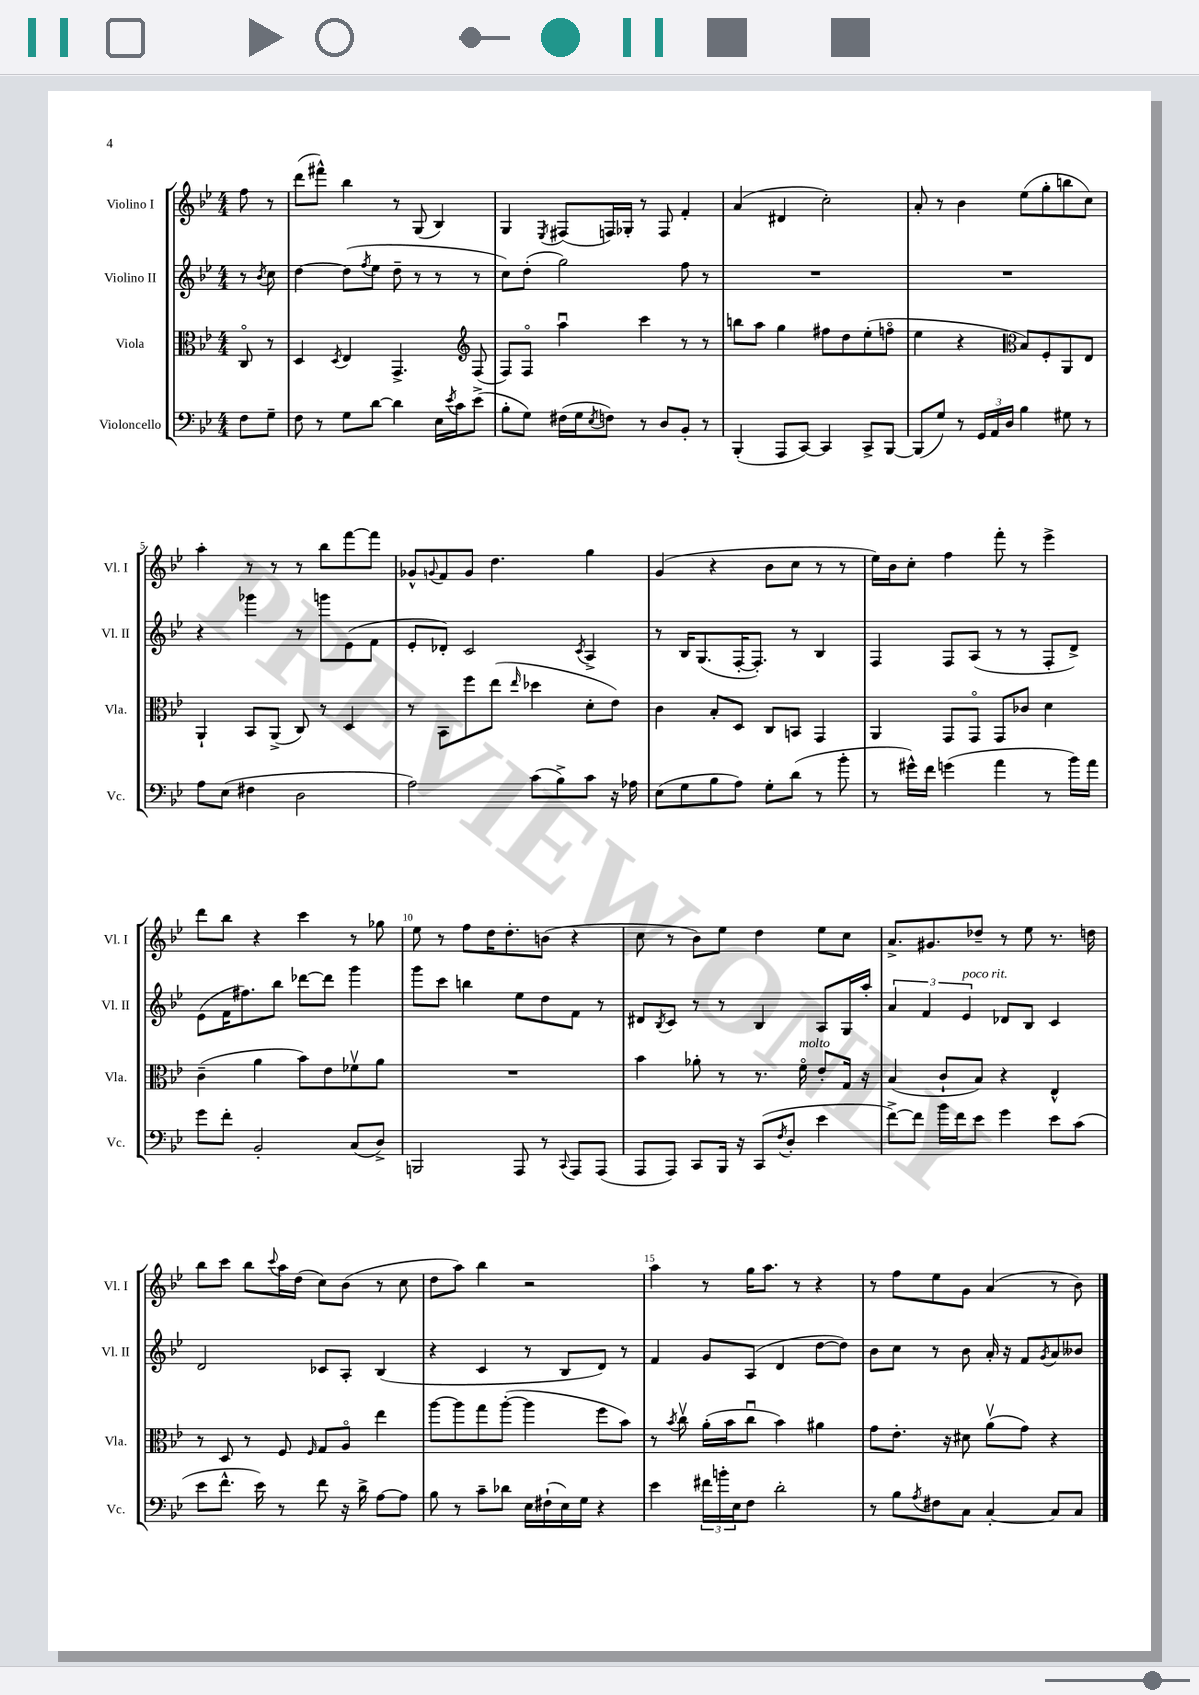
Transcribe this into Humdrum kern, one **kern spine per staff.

**kern	**kern	**kern	**kern
*staff4	*staff3	*staff2	*staff1
*clefF4	*clefC3	*clefG2	*clefG2
*k[b-e-]	*k[b-e-]	*k[b-e-]	*k[b-e-]
*M4/4	*M4/4	*M4/4	*M4/4
8F\L	8Co/	8r	8ff\
.	.	8qb-/	.
8G~\J	8r	8cc\	8r
=	=	=	=
8F\	4D/	[4dd\	(8ddd\L
8r	.	.	8fff#^^\J)
.	8qD/	.	.
8G\L	4E-/	(8dd\]L	4bb-\
.	.	8qff/	.
[8d\J	.	8ee-\J	.
4d\]	4.GG^/	8dd~\	8r
.	.	8r	(8G/
16E-\LL	.	8r	4B-/)
8qe-/	.	.	.
16c\J	.	.	.
*	*clefG2	*	*
(8e-^\J	(8F/	8r	.
=	=	=	=
8B-'\L	8F/L)	8cc\L)	4G/
8G\J)	8Fo/J	(8dd'\J	.
.	.	.	8qE-/
(16F#\LL	4aau\	2gg\)	(8F#/L
16G\J	.	.	.
8qE-/	.	.	.
8F\J)	.	.	16F/L)
.	.	.	16G-'/JJ
8r	4ccc\	.	8r
8D/L	.	.	8F/
8BB-'/J	8r	8ff\	4f'/
8r	8r	8r	.
=	=	=	=
(4BBB-'/	8bb\L	1r	(4a/
.	8aa\J	.	.
8AAA/L	4gg\	.	4d#/
[8CC/J)	.	.	.
4CC/]	8ff#\L	.	2cc'\)
.	8dd\	.	.
8CC^/L	(8ee-'\	.	.
[8BBB-/J	8ffo\J	.	.
=	=	=	=
(8BBB-/]L	4ee-\	1r	8a'/
8G/J)	.	.	8r
8r	4r	.	4b-\
24GG/LL	.	.	.
24AA/	.	.	.
24D/JJ	.	.	.
*	*clefC3	*	*
4B-\	8B-/L)	.	(8ee-\L
.	8F'/	.	8gg'\
8G#\	8AA/	.	8bb\
8r	8E-/J	.	8cc\J)
=	=	=	=
8A\L	4AA`/	4r	4aa'\
(8E-\J	.	.	.
4F#\	8BB-/L	4ggg-\	8r
.	(8AA^/J	.	8r
2D\	8C/)	8r	8r
.	8r	8ggg\L	8bb-\L
.	4D/	(8e-\	[8fff\
.	.	8f\J	8fff\]J
=	=	=	=
2A\)	8r	8e-'/L	8g-^^/L
.	.	.	8qqg/
.	8BB-\L	8d-'/J)	8f/
.	8ff\	2c/	8g/J
.	(8ee-\J	.	4.dd\
.	16qqee-/	.	.
(8c\L	4dd-\	.	.
8B-^\)	.	.	.
.	.	8qc/	.
8c\J	8d'\L	4A^/	4gg\
16r	8e-\J)	.	.
16A-\	.	.	.
=	=	=	=
(8E-\L	4c\	8r	(4g/
8G\	.	16B-/LK	.
.	.	(8.G/	.
8B-\	8B-'/L	.	4r
8A\J)	8D/J	[16F'/K	.
.	.	8.F'/]J)	.
8G'\L	8C/L	.	8b-\L
(8d\J	8BB/J	8r	8cc\J
8r	4GG/	4B-/	8r
8b-'\	.	.	8r
=	=	=	=
8r	4AA/	4F/	16ee-\LL)
.	.	.	16b-\J
16g#^^\LL)	.	.	8cc'\J
16f\JJ	.	.	.
(4g\	8GG/L	8F/L	4ff\
.	8GGo/J	(8A/J	.
4a\	8GG/L	8r	8fff'\
.	8c-/J	8r	8r
8r	4d\	8F'/L	4eee-^\
16b-\LL)	.	8d^/J)	.
16a\JJ	.	.	.
=	=	=	=
8g\L	(4c~\	(8e-\L	8ddd\L
8f'\J	.	16f\K	8bb-\J
.	.	8.ff#\)	.
2BB-'/	4a\	.	4r
.	.	8bb-\J	.
.	8b-\L)	[8ddd-\L	4ccc\
.	8e-\	8ddd-\]J	.
(8C/L	8f-v\	4ggg\	8r
8D^/J)	8a\J	.	8gg-\
=	=	=	=
2BBB/	1r	8ggg\L	8ee-\
.	.	8ccc\J	8r
.	.	4bb\	8ff\L
.	.	.	16dd\K
.	.	.	8.dd'\
8AAA/	.	8ee-\L	.
8r	.	8dd\	(8b\J
8qqCC/	.	.	.
8AAA/L	.	8f\J	4r
(8AAA/J	.	8r	.
=	=	=	=
8AAA/L	4b-\	8d#/L	8cc\
.	.	8qB-/	.
8AAA/J)	.	8c/J	8r
8CC/L	8a-'\	8r	8b-\L)
16BBB-/Jk	8r	8r	8ee-\J
16r	.	.	.
(8CC/L	8.r	4B-/	4dd\
8qF/	.	.	.
8D'/J	.	.	.
.	16fo\	.	.
4e-\	8e-'/L	8A/L	8ee-\L
.	16G/Jk	16G/L	8cc\J
.	16r	16aa'/JJ	.
=	=	=	=
[8f^\L)	(4B-/	6a/	8.a^/L
8f\]J	.	.	.
.	.	6f/	.
.	.	.	8.g#/
16b-\LL	8c`/L	.	.
16f\J	.	.	.
.	.	6e-/	.
8e-\J	8B-/J)	.	8dd-~/J
4g\	4r	8d-/L	8r
.	.	8B-/J	8ee-\
8e-\L	4E-^^/	4c/	8.r
(8c\J	.	.	.
.	.	.	16dd\
=	=	=	=
8e-\L	8r	2d/	8bb-\L
8.f^^\J	8D/	.	8ccc\J
.	8r	.	8bb-\L
16e-\)	.	.	.
.	.	.	8qqccc/
8r	8F/	.	16aa\L
.	.	.	(16dd\JJ
.	16qqF/	.	.
8f\	8G/L	8c-/L	8cc\L)
16r	8Ao/J	8A'/J	(8b-\J
16d^\	.	.	.
[8A\L	4ee-\	(4B-/	8r
8A\]J	.	.	8cc\
=	=	=	=
8B-\	[8aa\L	4r	8dd\L
8r	8aa\]	.	8aa\J)
8c~\L	8gg\	4c/	4bb-\
8d-\J	([8aa'\J	.	.
16E-\LL	4aa\]	8r	2r
(16F#`\	.	.	.
16E-\)	.	8B-/L	.
16G\JJ	.	.	.
4r	8ff\L	8d/J)	.
.	8b-\J)	8r	.
=	=	=	=
4e-\	8r	4f/	4aa\
.	8qb-/	.	.
.	8ccv\	.	.
24f#\LL	(16a'\LL	8g/L	8r
24b'\	.	.	.
.	16b-\J	.	.
24E-\J	.	.	.
8F\J	8ccu\J	(8A/J	16gg\LK
.	.	.	8.aa\J
2d'\	4b-\)	4d/	.
.	.	.	8r
.	4a#\	[8dd\L	4r
.	.	8dd\]J)	.
=	=	=	=
8r	8g\L	8b-\L	8r
8B-\L	8.e-'\J	8cc\J	8ff\L
8qA/	.	.	.
8F#\	.	8r	8ee-\
.	16r	.	.
8C\J	8d#\	8b-\	8g\J
[4C'/	(8av\L	16a'/	(4a/
.	.	16r	.
.	8g\J)	8f/L	.
.	.	8qg/	.
8C/]L	4r	8a/	8r
8C/J	.	8b--/J	8b-\)
==	==	==	==
*-	*-	*-	*-
